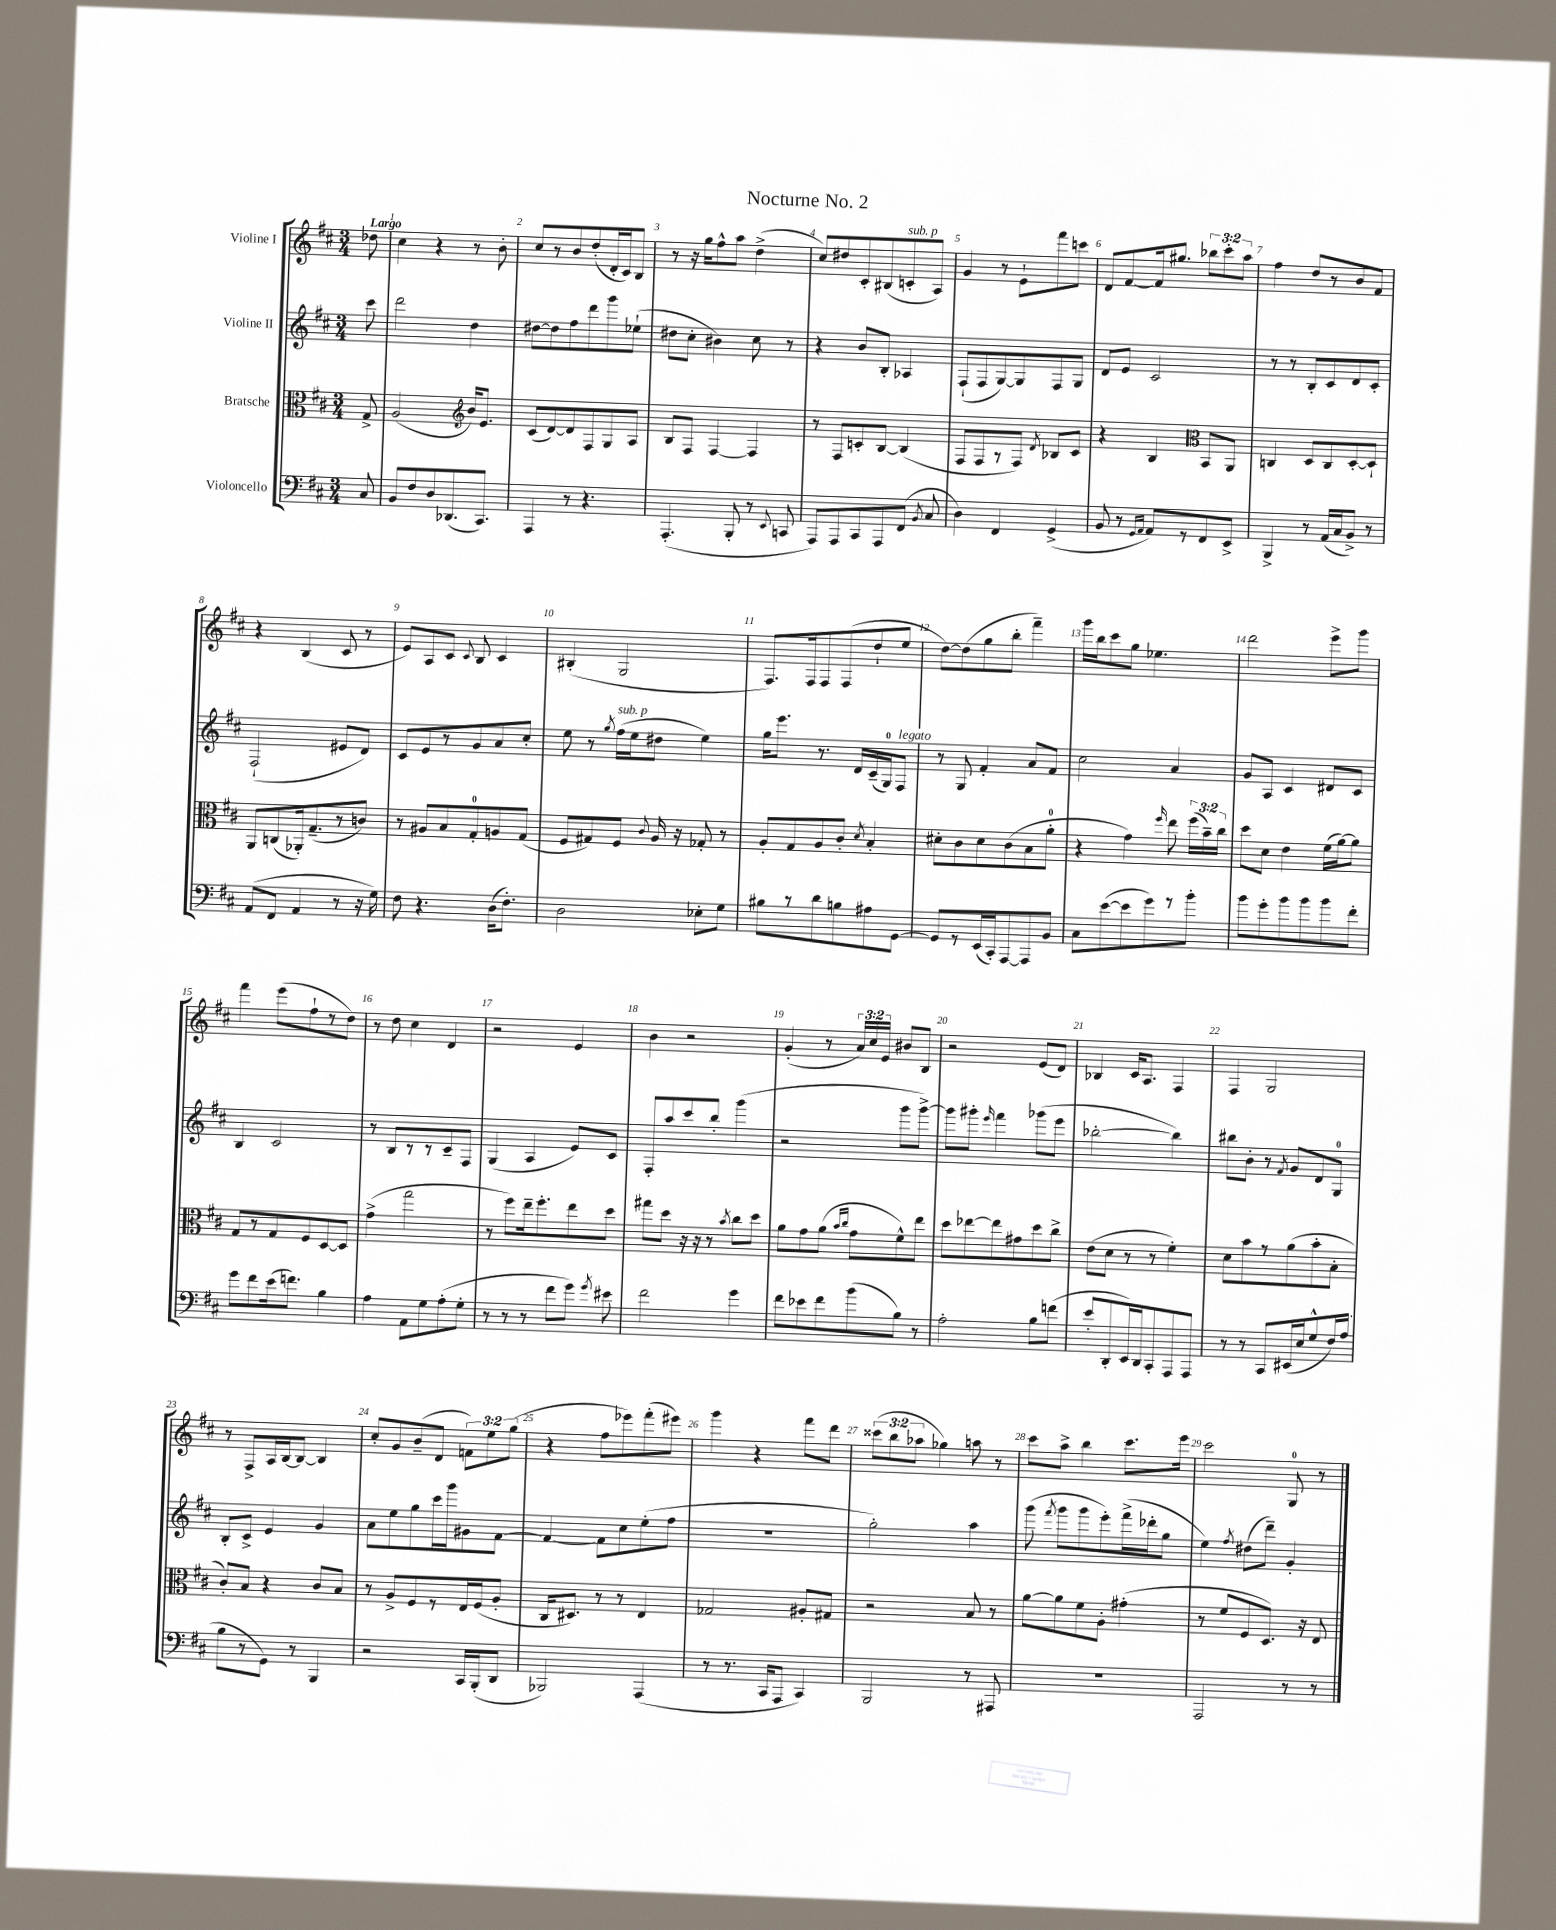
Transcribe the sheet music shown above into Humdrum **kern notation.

**kern	**kern	**kern	**kern
*staff4	*staff3	*staff2	*staff1
*clefF4	*clefC3	*clefG2	*clefG2
*k[f#c#]	*k[f#c#]	*k[f#c#]	*k[f#c#]
*M3/4	*M3/4	*M3/4	*M3/4
8C#	8G^	8ccc#	8dd-
=	=	=	=
8BB	(2A	2ddd	4cc#
8F#	.	.	.
8D	.	.	4r
(8.DD-	.	.	.
*	*clefG2	*	*
.	16b)	4dd	8r
8.CC#)	8.e	.	.
.	.	.	8b'
=	=	=	=
4AAA	(8c#	[8dd#	8cc#
.	[8d)	8dd#]	8r
8r	8d]	8ff#	8b
4.r	8F#	8ddd	(8dd'
.	8G	8ggg	16d'
.	.	.	16c#)
.	8A	(8ee-`	8B
=	=	=	=
(4.AAA'	8B	8dd#	8r
.	8F#	8cc#'	16r
.	.	.	16gg
.	[4F#	4b#)	8ff#^^
8BBB'	.	.	8aa
8r	4F#]	8cc#	(4dd^
8qqEE	.	.	.
8CC	.	8r	.
=	=	=	=
8AAA)	8r	4r	8cc#)
8AAA	8F#	.	8dd#
8CC#	8c'	8b	8c#'
8AAA	[8B	8B'	(8B#
(8FF#	(4B]	4A-	8c'
8qBB	.	.	.
8C#	.	.	8A)
=	=	=	=
4D)	8F#	(8F#`	4g
.	8F#	8F#	.
4FF#	8r	[8G)	8r
.	8F#)	8G]	8e`
.	8qd	.	.
(4GG^	8B-	8F#	8fff#
.	8c#	8G	8ccc
=	=	=	=
8BB	4r	8d	8d
8r	.	8e	[8f#
16qqGG	.	.	.
16qqAA	.	.	.
8AA)	4B	2c#	16f#]
.	.	.	8.gg#
8r	.	.	.
*	*clefC3	*	*
8FF#	8BB	.	12bb-
.	.	.	12ccc#'
8EE^	8AA	.	.
.	.	.	12aa
=	=	=	=
4BBB^	4C	8r	4ff#
.	.	8r	.
8r	8D	8B'	8dd
(16AA	8C	8c#	8r
16C#	.	.	.
8BB^)	[8D'	8d	8b
8r	8D`]	8c#'	8f#
=	=	=	=
(8AA	8AA	(2F#`	4r
8FF#	(8C	.	.
4AA	16AA-')	.	(4B
.	(8.G~	.	.
8r	8r	8e#	8c#
16r	8c)	8d)	8r
16G)	.	.	.
=	=	=	=
8F#	8r	8c#	8e)
4.r	8A#	8e	8A
.	8B	8r	8c#
.	.	.	8qqc#
.	8G'	8g	8B
(16D	8A	8a	4c#
8.F#')	.	.	.
.	(8G	8cc#'	.
=	=	=	=
2D	8F#	8ee	(4B#'
.	8G#)	8r	.
.	.	8qgg	.
.	8F#	(16ff#	2G
.	.	16ee	.
.	8qqc#	.	.
.	16A	8dd#	.
.	16r	.	.
8E-'	8G-'	4ee)	.
8G	8r	.	.
=	=	=	=
8B#	8A'	16gg	8.F#)
.	.	8.eee	.
8r	8G	.	.
.	.	.	16F#
8d	8A	8.r	8F#
8B	8c#'	.	(8F#
.	.	16d	.
.	8qd	.	.
8A#	4B'	(16c#~	8dd`
.	.	16G)	.
[8GG	.	8F#	8ee
=	=	=	=
8GG]	8d#'	8r	[8dd)
8r	8c#	8G	(8dd]
(16EE	8d#	4f#'	8gg
16CC#')	.	.	.
[8AAA	(8c#	.	8bb'
8AAA]	8B	8a	4fff#~)
8BB	8a'	8f#	.
=	=	=	=
8C#	4r	2cc#	16ggg
.	.	.	16bb
([8e	.	.	8ccc#
8e]	4g)	.	8gg
8g)	.	.	4.ee-
.	16qqff#	.	.
8r	8ee	4a	.
8b'	(24ff#	.	.
.	24b~)	.	.
.	24cc#	.	.
=	=	=	=
8b	8dd	8g	2ddd
8g'	8d	8A	.
8b	4e	4c#	.
8b	.	.	.
8b	(16f#	8d#	8eee^
.	[16a)	.	.
8f#'	8a]	8c#	8ggg
=	=	=	=
8g	8G	4B	4fff#
8f#	8r	.	.
(16e	8G	2c#	(8eee
8.f)	.	.	.
.	8F#	.	8ff#`
4B	[8D	.	8r
.	8D]	.	8dd)
=	=	=	=
4A	(4g^	8r	8r
.	.	8B	8dd
8AA	2gg	8r	4cc#
8G	.	8r	.
(8A'	.	8c#~	4d
8G'	.	8F#	.
=	=	=	=
8r	8r	(4G	2r
8r	8ff#)	.	.
8r	16ee~	4A	.
.	8.ff#'	.	.
8f#	.	.	.
8g)	8ee	8e)	4e
8qg	.	.	.
8e#	8dd	8c#	.
=	=	=	=
2f#	8gg#	8F#'	4b
.	8dd	8aa	.
.	16r	8ccc#	2r
.	16r	.	.
.	8r	8bb'	.
.	8qb	.	.
4g	8cc#	(4ggg	.
.	8dd	.	.
=	=	=	=
8f#	8a	2r	(4g'
8e-	8g	.	.
8f#	(8a	.	8r
.	16qqb	.	.
.	16qqcc#	.	.
(8b	8g	.	24a)
.	.	.	24cc#
.	.	.	24e
8B)	8f#^^)	8ggg	8b#
8r	8ee	[8ggg^)	8B
=	=	=	=
2A'	8dd	8ggg]	2r
.	[8ee-	8ggg#'	.
.	.	16qqeee	.
.	8ee-]	4fff#	.
.	8g#	.	.
8B	8dd	(8ggg-	(8e
(8f	8cc#^	8eee	8d)
=	=	=	=
8e'	(8e	[2bb-'	4B-
8DD'	8d	.	.
16EE)	8r	.	16c#
16DD	.	.	8.A
8CC#'	8r	.	.
8AAA	4f#')	4bb-])	4F#
8AAA	.	.	.
=	=	=	=
8r	8d	8bb#	4F#
8r	8b	8b'	.
8CC#	8r	8r	2G
.	.	8qf#	.
(16EE#	(8a	8g	.
16E	.	.	.
8G^^	8b'	8d	.
16F#)	8B'	8G	.
(16A	.	.	.
=	=	=	=
8B	8c#')	8B'	8r
8r	8B	8c#^	8F#^
8GG)	4r	4e	16A
.	.	.	[16B
8r	.	.	8B_
4BBB	8c#	4g	4B]
.	8B	.	.
=	=	=	=
2r	8r	8a	8cc#'
.	8A^	8ee	8g
.	8F#	8gg	(8b~
.	8r	16ccc#	8d
.	.	16ggg	.
16CC#	16E	8g#	12f)
(16BBB'	(16F#	.	.
.	.	.	12ee
8DD	8A'	[8f#	.
.	.	.	(12gg
=	=	=	=
2BBB-)	16C#	4f#_	4r
.	8.D#)	.	.
.	8r	8f#]	8ff#
.	8r	8cc#	8eee-)
(4AAA	4E	(8ee'	(8fff#'
.	.	8ff#	8eee#)
=	=	=	=
8r	2G-	2.r	4ggg
8.r	.	.	.
.	.	.	4r
16CC#	.	.	.
8AAA	.	.	.
4CC#)	8A#'	.	8fff#
.	8G#	.	8ddd
=	=	=	=
2BBB	2r	2gg')	(12ccc##
.	.	.	12bb
.	.	.	12aa-
.	.	.	4gg-)
8r	8B	4aa	8aa
8AAA#	8r	.	8r
=	=	=	=
2.r	[8a	(8ggg	8ccc#
.	.	8qfff#	.
.	8a]	8ggg	8aa^
.	8f#	8ggg	4bb
.	8A'	8eee')	.
.	(4g#'	(16fff#^	8.ccc#
.	.	16ddd-'	.
.	.	8gg	.
.	.	.	16eee
=	=	=	=
2AAA	8r	4ee)	2ccc#
.	8f#	.	.
.	.	8qff#	.
.	8F#	(8dd#	.
.	8.D)	8ddd~)	.
8r	.	4g'	8G
.	16r	.	.
8r	8E	.	8r
==	==	==	==
*-	*-	*-	*-
